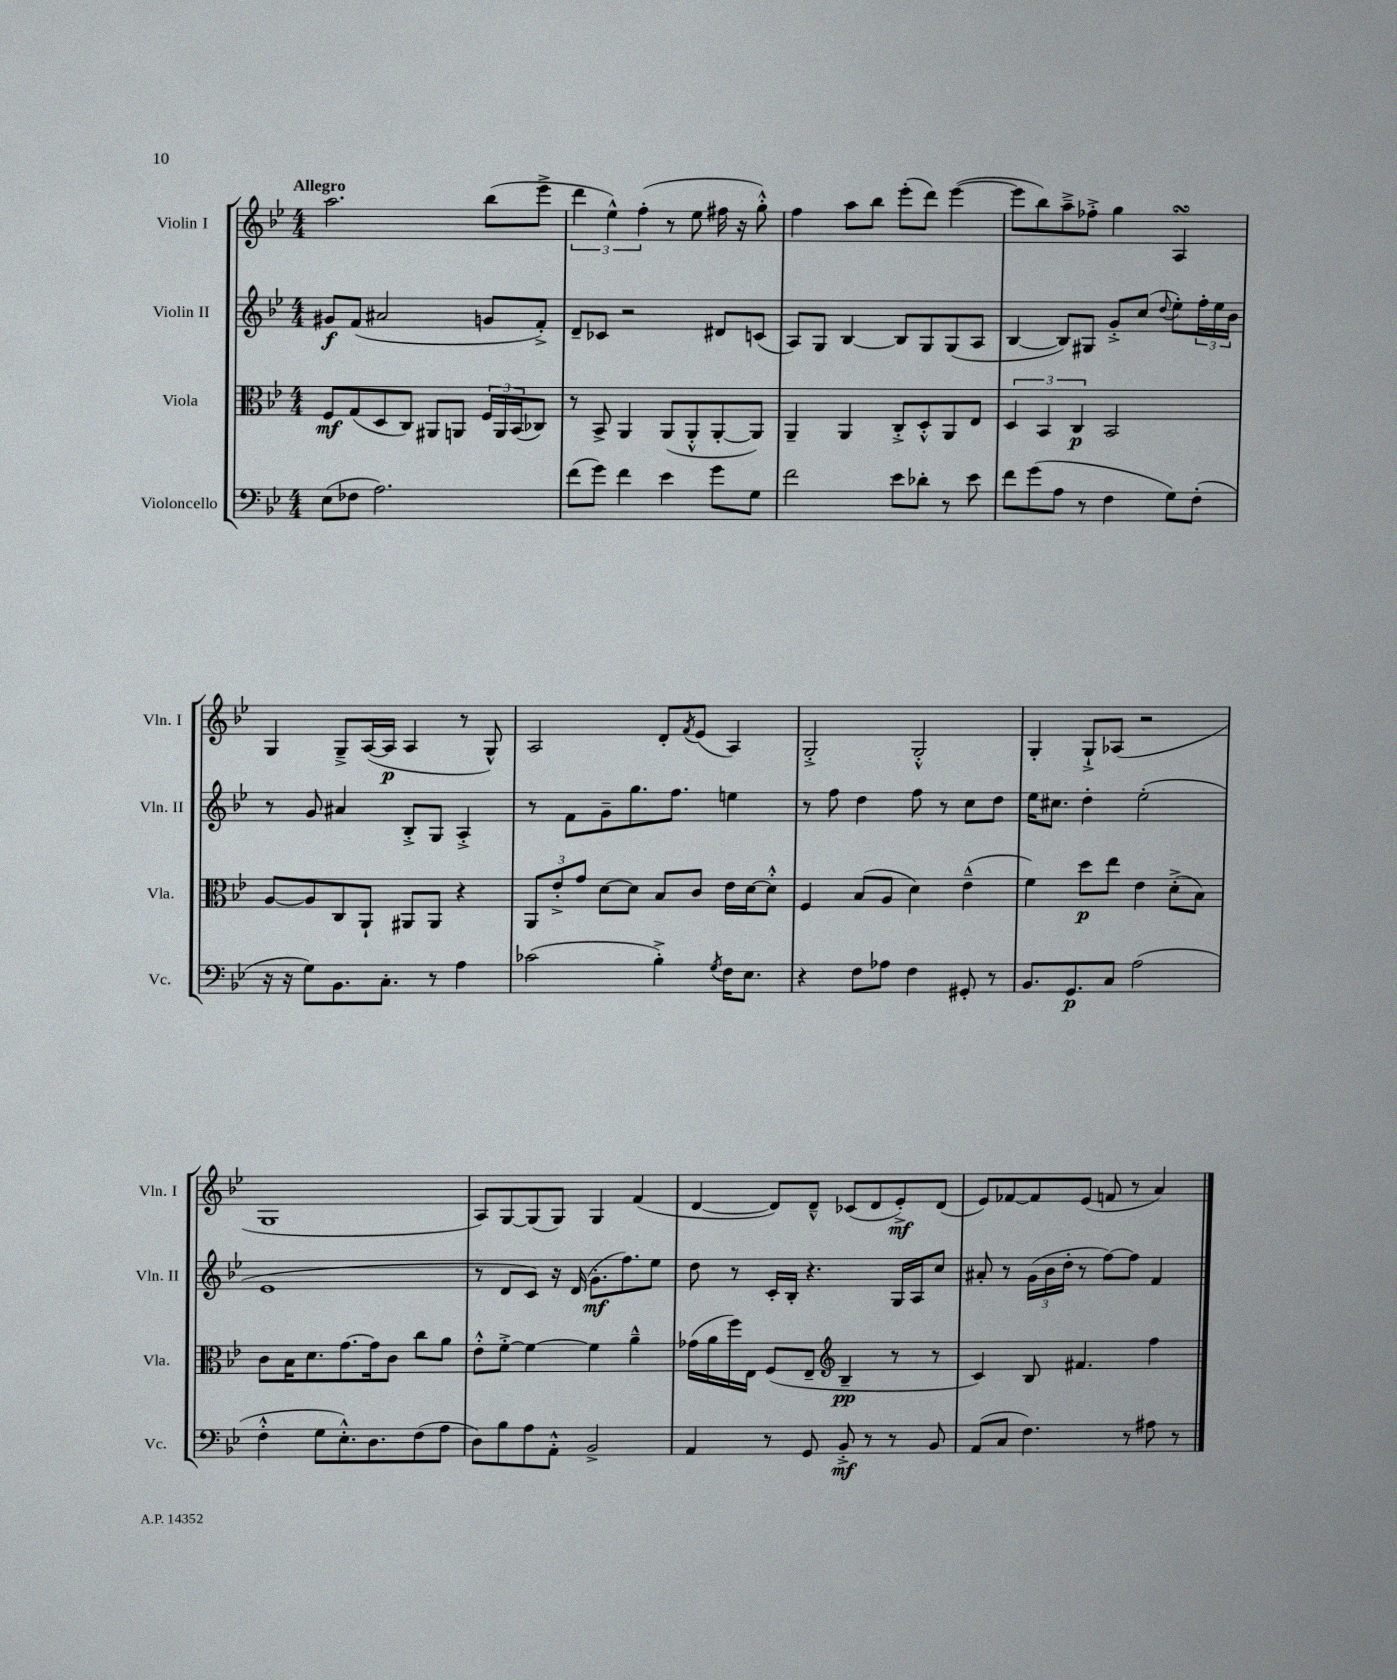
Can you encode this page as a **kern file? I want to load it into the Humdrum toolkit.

**kern	**kern	**kern	**kern
*staff4	*staff3	*staff2	*staff1
*clefF4	*clefC3	*clefG2	*clefG2
*k[b-e-]	*k[b-e-]	*k[b-e-]	*k[b-e-]
*M4/4	*M4/4	*M4/4	*M4/4
(8E-	8F	8g#	2.aa
8F-	(8G	(8f	.
2.A)	8D	2a#	.
.	8C)	.	.
.	8AA#	.	.
.	8AA	.	.
.	24F	8g	(8bb-
.	24AA	.	.
.	(24BB-	.	.
.	8C-)	8f'^)	8eee-^
=	=	=	=
(8f	8r	8d~	6ddd
8g)	8BB-^	8c-	.
.	.	.	6ee-^^)
4f	4AA	2r	.
.	.	.	(6ff'
4e-	(8AA	.	8r
.	8AA'^^	.	8ee-
8g	[8AA'	8d#	16ff#
.	.	.	16r
8G	8AA])	(8c	8gg'^^)
=	=	=	=
2f	4AA~	8A)	4ff
.	.	8G	.
.	4AA	[4B-	8aa
.	.	.	8bb-
8e-	8C'^	8B-]	(8eee-'
8d-'	8D'^^	8G	8ddd)
8r	8AA	(8G	([4eee-
8e-	8E-	8A	.
=	=	=	=
8f	6D	[4B-	8eee-]
(8g	.	.	8bb-)
.	6BB-	.	.
8A	.	8B-])	8aa~^
.	6C	.	.
8r	.	8G#	8ff-'^
4F	2BB-	8g'^	4gg
.	.	(8cc	.
.	.	8qqdd	.
8G)	.	8ee-')	4A
(8F'	.	24ff'	.
.	.	24ee-	.
.	.	24b-	.
=	=	=	=
16r	[8A	8r	4G
16r	.	.	.
8G)	8A]	8g	.
8.BB-	8C	4a#	8G~^
.	8AA`	.	([16A
8.C'	.	.	16A]
.	8AA#	8B-'^	4A
8r	8AA#	8G	.
4A	4r	4A'^	8r
.	.	.	8G^^)
=	=	=	=
(2c-	12AA	8r	2A
.	12e-'^	.	.
.	.	8f	.
.	12g	.	.
.	[8d	8g~	.
.	8d]	8.gg	.
4B-'^)	8B-	.	8d'
.	.	8.ff	.
.	.	.	8qf
.	8c	.	(8e-
8qG	.	.	.
16F	16e-	4ee	4A)
8.E-	[16d	.	.
.	8d'^^]	.	.
=	=	=	=
4r	4F	8r	2G'^
.	.	8ff	.
8F	(8B-	4dd	.
8A-	8A	.	.
4F	4d)	8ff	2G'^^
.	.	8r	.
8GG#'	(4e-~^^	8cc	.
8r	.	8dd	.
=	=	=	=
8.BB-	4f)	16ee-	4G'
.	.	8.cc#	.
8.GG	.	.	.
.	8dd	4dd'	8G`^
8C	8ee-	.	(8A-
(2A	4e-	(2ee-'	2r
.	(8d'^	.	.
.	8B-)	.	.
=	=	=	=
4F'^^	8c	1e-	1G
.	16B-	.	.
.	8.d	.	.
8G	.	.	.
8.E-'^^)	[8.g	.	.
8.D	16g]	.	.
.	8c	.	.
(8F	8cc	.	.
8A	8a	.	.
=	=	=	=
8D)	8e-'^^	8r	8A)
8B-	[8f'^	8d	[8G
8A	4f_	8c)	(8G]
8AA'^^	.	16r	8G)
.	.	(16d	.
2BB-^	4f]	8.g'	4G
.	.	8.ff)	.
.	4a~^^	.	(4f
.	.	8ee-	.
=	=	=	=
4AA	(16g-	8dd	[4d
.	16a	.	.
.	16ff)	8r	.
.	16E-	.	.
8r	(8F	16c'	8d])
.	.	16B-'	.
8GG	8E-~	4.r	8d~^^
*	*clefG2	*	*
8BB-'^	4B-~	.	(8c-
8r	.	.	8d
8r	8r	16G	8e-'^)
.	.	16A	.
8BB-	8r	8cc	(8d
=	=	=	=
(8AA	4c)	8a#'	8e-)
8C	.	8r	[8f-
4.F)	8B-	(24g	8f-]
.	.	24b-	.
.	.	24dd'	.
.	4.f#	8r	(8e-
.	.	[8ff)	8f
8r	.	8ff]	8r
8A#	4ff	4f	4a)
8r	.	.	.
==	==	==	==
*-	*-	*-	*-
